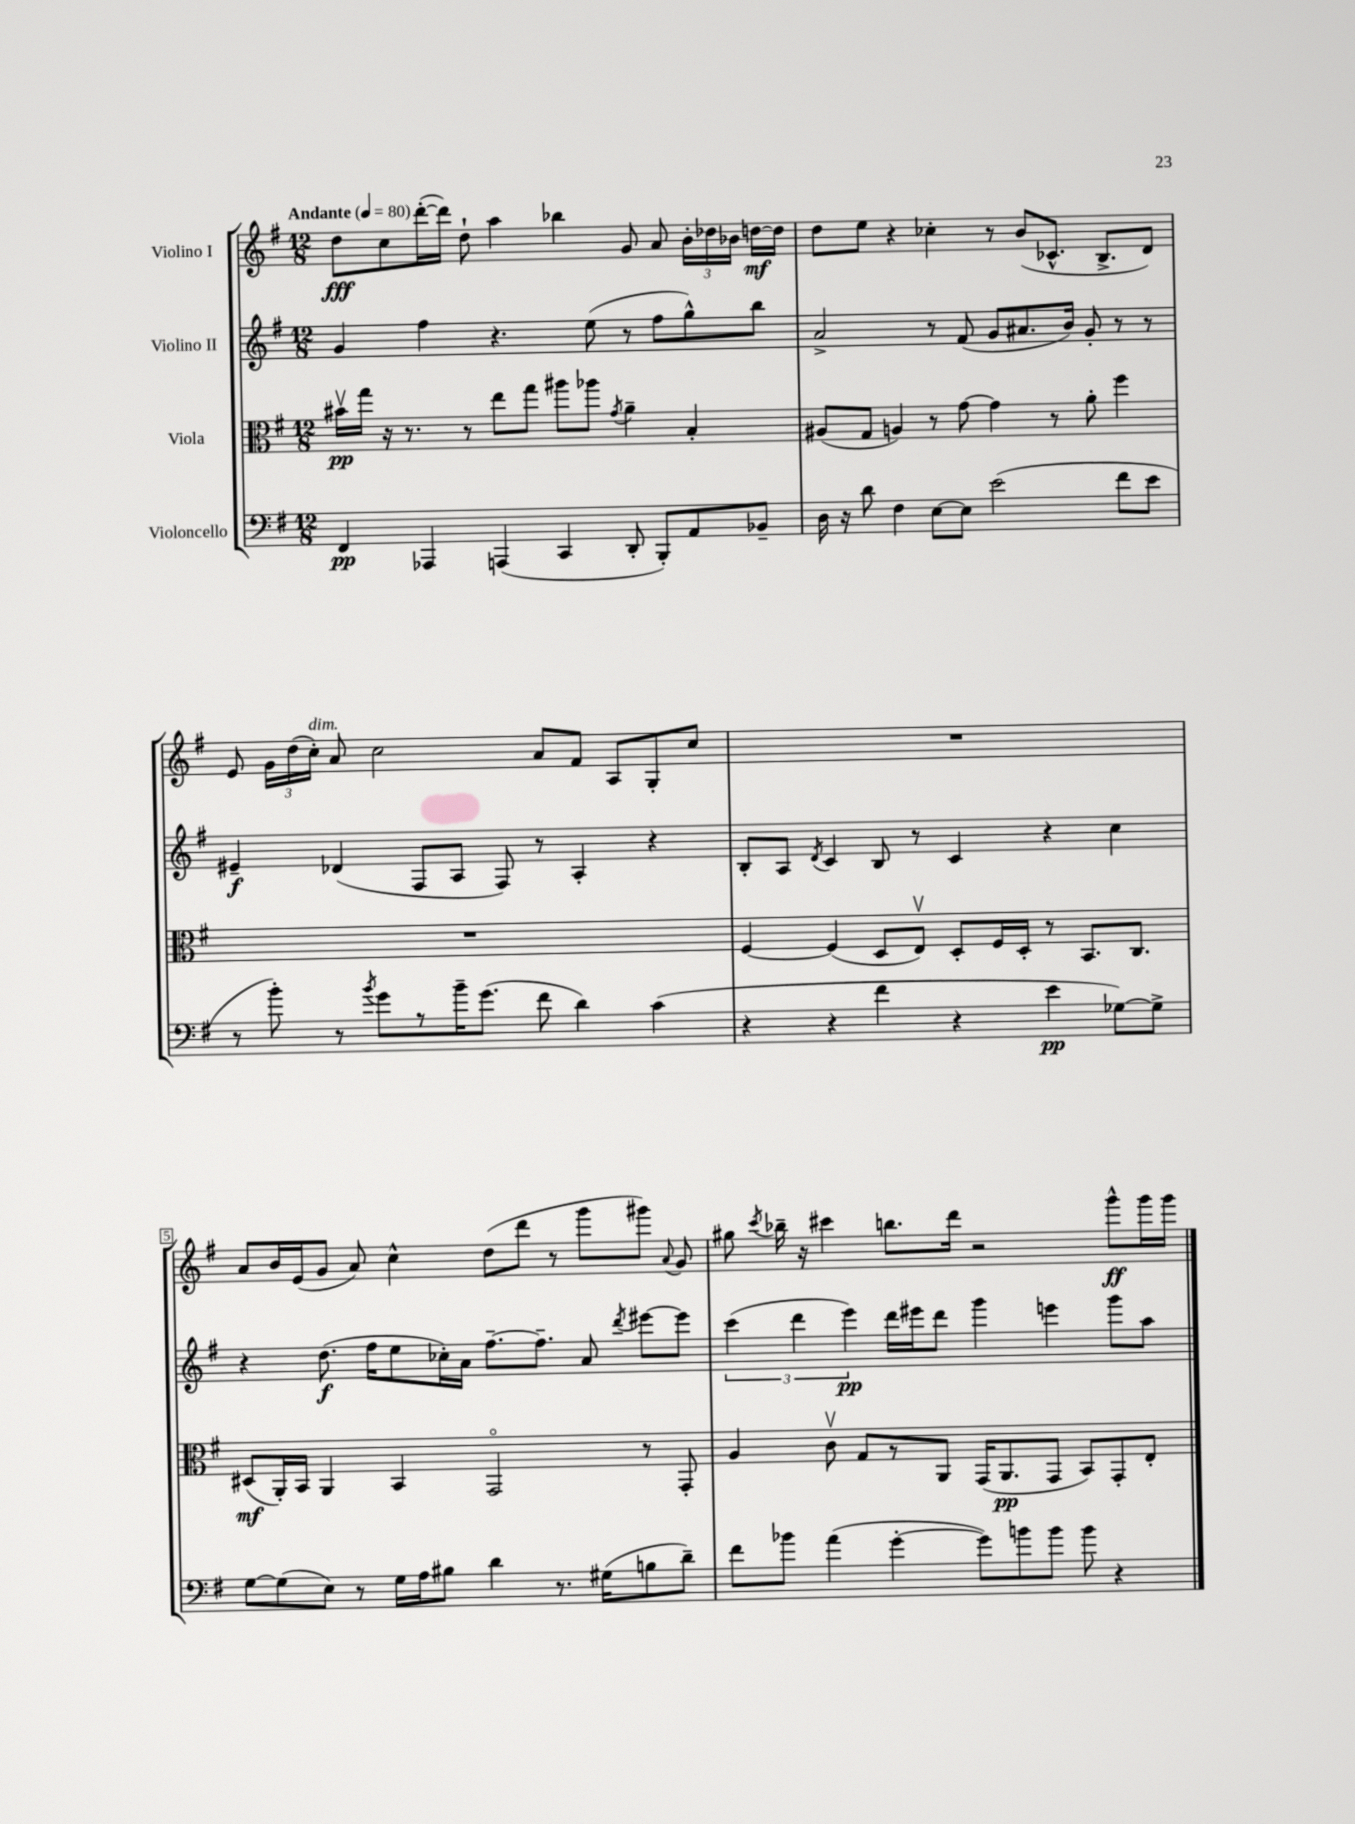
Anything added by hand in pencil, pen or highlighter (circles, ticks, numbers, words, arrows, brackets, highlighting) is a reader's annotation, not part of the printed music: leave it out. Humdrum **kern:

**kern	**kern	**kern	**kern
*staff4	*staff3	*staff2	*staff1
*clefF4	*clefC3	*clefG2	*clefG2
*k[f#]	*k[f#]	*k[f#]	*k[f#]
*M12/8	*M12/8	*M12/8	*M12/8
*MM80	*MM80	*MM80	*MM80
4FF#	16b#v	4g	8dd
.	16gg	.	.
.	16r	.	8cc
.	8.r	.	.
4AAA-	.	4ff#	([16ddd'
.	.	.	16ddd])
.	8r	.	8dd`
(4AAA	8ee	4.r	4aa
.	8gg	.	.
4CC	8aa#	.	4bb-
.	8aa-	(8ee	.
.	8qg	.	.
8DD'	4a~	8r	8g
8BBB')	.	8ff#	8a
8AA	4B'	8gg^^)	24b'
.	.	.	24dd-
.	.	.	24b-
8BB-~	.	8bb	[16dd
.	.	.	16dd]
=	=	=	=
16D	(8A#	2a^	8dd
16r	.	.	.
8d	8G	.	8ee
4F#	4A)	.	4r
[8E	8r	8r	4cc-'
8E]	[8g	(8f#	.
(2e	4g]	8g	8r
.	.	8.a#	(8b
.	8r	.	8.c-^^
.	.	16b)	.
.	8a'	8g'	.
.	.	.	8.B^
8f#	4ff#	8r	.
8e	.	8r	8d)
=	=	=	=
8r	1.r	4e#~	8e
8b')	.	.	24g
.	.	.	(24dd
.	.	.	24cc')
8r	.	(4d-	8a
8qb	.	.	.
8g	.	.	2cc
8r	.	8F#	.
16b~	.	8A	.
(8.g	.	.	.
.	.	8F#)	.
8f#	.	8r	8a
4d)	.	4A'	8f#
.	.	.	8A
(4c	.	4r	8G'
.	.	.	8cc
=	=	=	=
4r	[4F#	8B'	1.r
.	.	8A	.
.	.	8qd	.
4r	(4F#]	4c	.
4f#	8D	8B	.
.	8Ev)	8r	.
4r	8D'	4c	.
.	16F#	.	.
.	16D'	.	.
4e	8r	4r	.
.	8.BB	.	.
[8G-)	.	4cc	.
.	8.C	.	.
8G-^]	.	.	.
=	=	=	=
[8G	(8D#	4r	8a
(8G]	16AA')	.	16b
.	16BB	.	(16e
8E)	4AA	(8.dd	8g
8r	.	.	8a)
.	.	16ff#	.
16G	4BB	8ee	4cc^^
16A	.	.	.
8B#	.	16cc-')	.
.	.	16a	.
4d	2GGo	[8.ff#~	(8dd
.	.	.	8ddd
.	.	8.ff#~]	.
8.r	.	.	8r
.	.	8a	8ggg
(16G#	.	.	.
.	.	8qddd	.
8B	8r	[8eee#	8ggg#)
.	.	.	8qqa
8d~)	8GG'	8eee#]	8g
=	=	=	=
8f#	4A	(6ccc	8gg#
.	.	.	8qccc
8b-	.	.	16bb-~
.	.	6ddd	.
.	.	.	16r
(4a	8cv	.	4ccc#
.	.	6eee)	.
.	8G	.	.
[4g'	8r	16ddd	8.bb
.	.	16eee#	.
.	8AA	8ddd	.
.	.	.	16ddd
8g])	(16GG	4ggg	2r
.	8.AA	.	.
8b	.	.	.
8b	8GG	4eee	.
8b	8BB)	.	.
4r	8GG'	8ggg	8ggg^^
.	8E'	8aa	16ggg
.	.	.	16ggg
==	==	==	==
*-	*-	*-	*-
